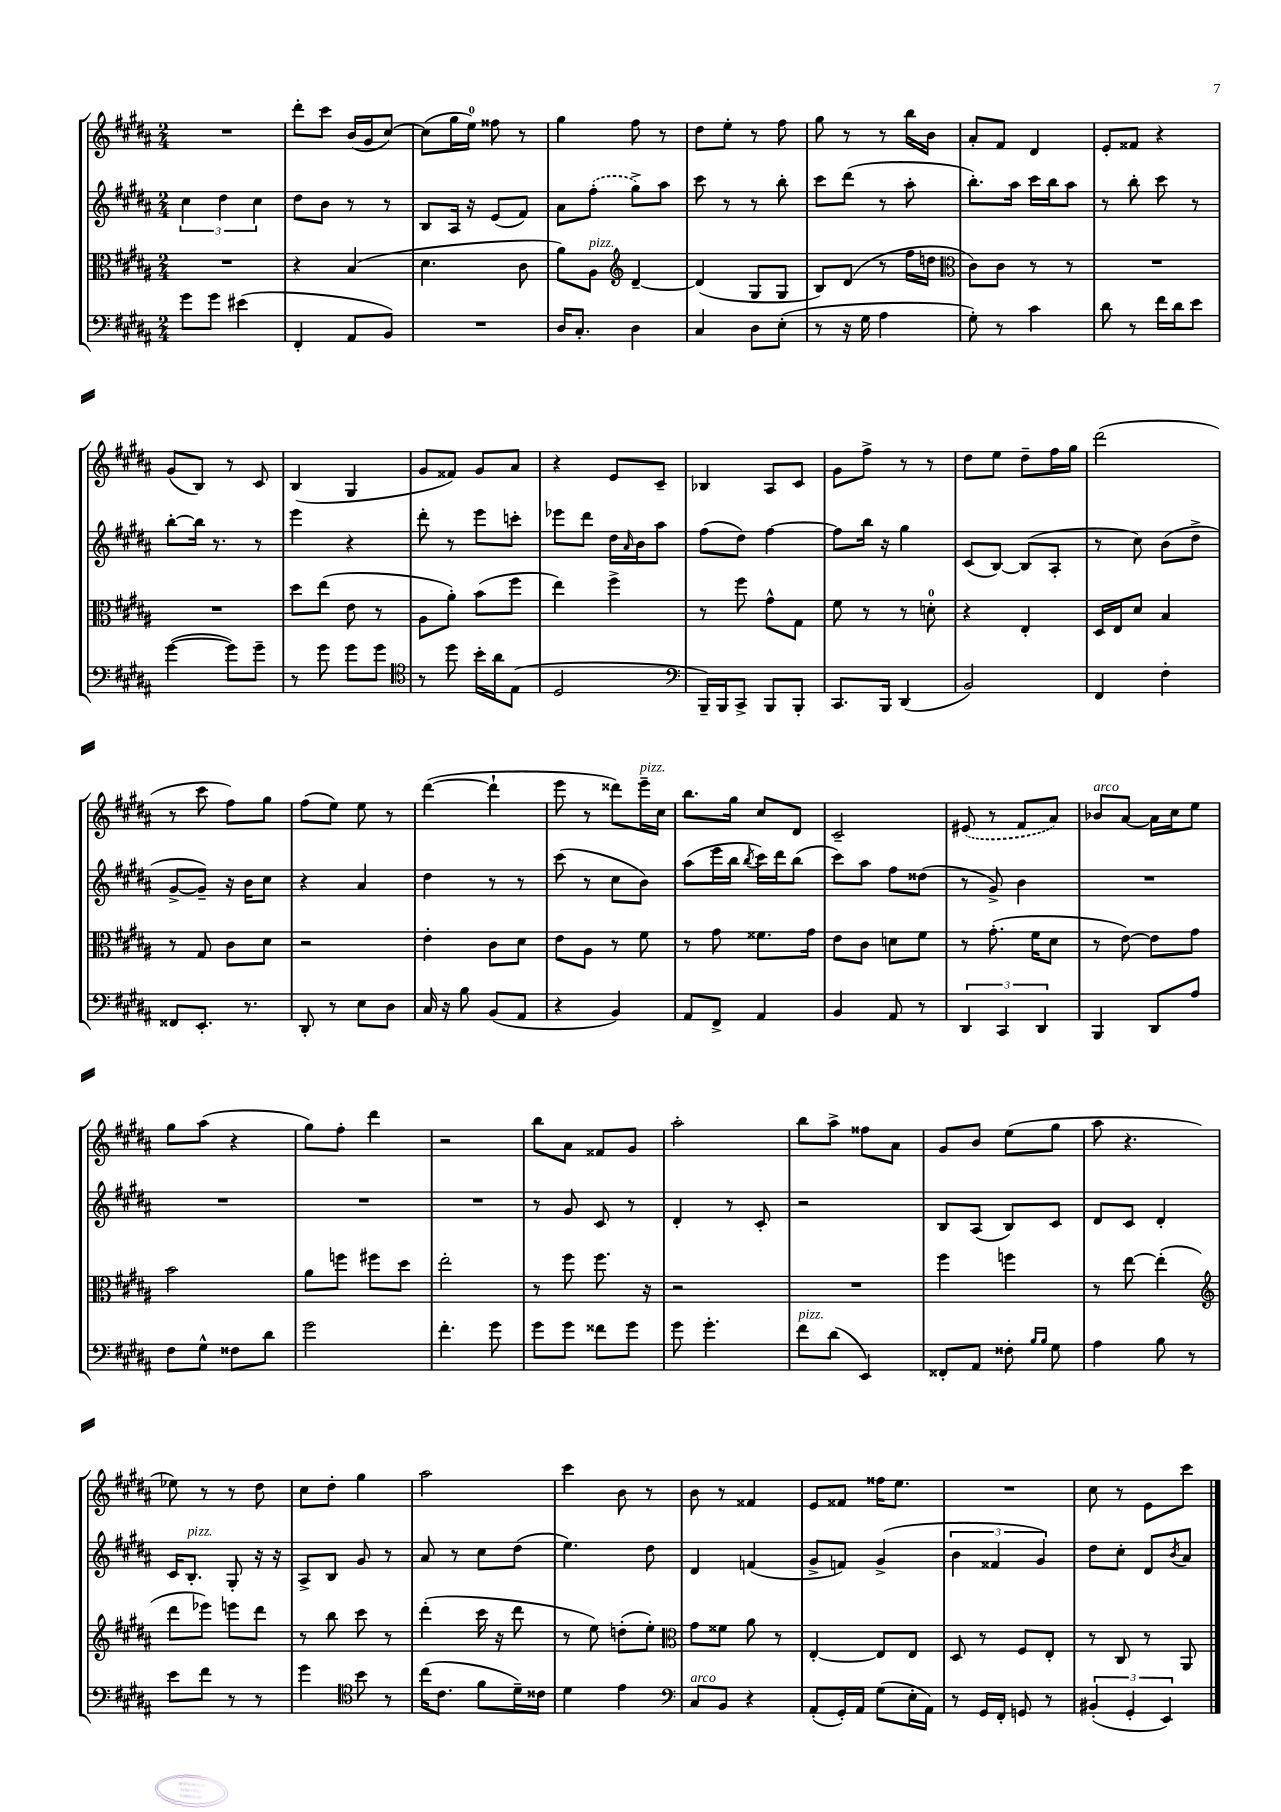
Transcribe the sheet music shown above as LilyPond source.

<<
\new StaffGroup <<
\new Staff = "s0" {
    \clef treble \key b \major \numericTimeSignature \time 2/4
    R2 |
    dis'''8-. cis'''8 b'16( gis'16 cis''8~) |
    cis''8( gis''16 e''16-0) fisis''8 r8 |
    gis''4 fis''8 r8 |
    dis''8 e''8-. r8 fis''8 |
    gis''8 r8 r8 b''16 b'16 |
    ais'8-. fis'8 dis'4 |
    e'8-. fisis'8 r4 |
    gis'8( b8) r8 cis'8 |
    b4( gis4 |
    gis'8 fisis'8) gis'8 ais'8 |
    r4 e'8 cis'8-- |
    bes4 ais8 cis'8 |
    gis'8 fis''8-> r8 r8 |
    dis''8 e''8 dis''8-- fis''16 gis''16 |
    dis'''2( |
    r8 cis'''8 fis''8) gis''8 |
    fis''8( e''8) e''8 r8 |
    dis'''4~( dis'''4-! |
    e'''8 r8 disis'''8) e'''16--^\markup { \italic "pizz." } cis''16 |
    b''8. gis''16 cis''8 dis'8 |
    cis'2-- |
    \once \slurDashed eis'8( r8 fis'8 ais'8) |
    bes'8^\markup { \italic "arco" } ais'8~ ais'16 cis''16 e''8 |
    gis''8 ais''8( r4 |
    gis''8) fis''8-. dis'''4 |
    r2 |
    b''8 ais'8 fisis'8 gis'8 |
    ais''2-. |
    b''8 ais''8-> fisis''8 ais'8 |
    gis'8 b'8 e''8( gis''8 |
    ais''8 r4. |
    ees''8) r8 r8 dis''8 |
    cis''8 dis''8-. gis''4 |
    ais''2 |
    cis'''4 b'8 r8 |
    b'8 r8 fisis'4 |
    e'8 fisis'8 fisis''16 e''8. |
    R2 |
    cis''8 r8 e'8 cis'''8 \bar "|." |
}
\new Staff = "s1" {
    \clef treble \key b \major \numericTimeSignature \time 2/4
    \tuplet 3/2 { cis''4 dis''4 cis''4 } |
    dis''8 b'8 r8 r8 |
    b8 ais16 r16 e'8( fis'8) |
    ais'8 \once \slurDashed fis''8-.( gis''8->) ais''8 |
    cis'''8 r8 r8 b''8-. |
    cis'''8 dis'''8( r8 ais''8-. |
    b''8.-.) ais''16 cis'''16 b''16 ais''8 |
    r8 b''8-. cis'''8 r8 |
    b''8~-. b''16 r8. r8 |
    e'''4 r4 |
    dis'''8-. r8 e'''8 c'''8-. |
    ees'''8 dis'''8 dis''16 \grace { ais'16 } b'16 ais''8 |
    fis''8( dis''8) fis''4~ |
    fis''8 b''16 r16 gis''4 |
    cis'8( b8~) b8( ais8-. |
    r8 cis''8) b'8( dis''8-> |
    gis'8~-> gis'8--) r16 b'16 cis''8 |
    r4 ais'4 |
    dis''4 r8 r8 |
    cis'''8( r8 cis''8 b'8) |
    ais''8( e'''16 b''16 \acciaccatura { b''8 } cis'''16) dis'''16 b''8( |
    cis'''8) ais''8 fis''8 disis''8( |
    r8 gis'8->) b'4 |
    R2 |
    R2 |
    R2 |
    R2 |
    r8 gis'8 cis'8 r8 |
    dis'4-. r8 cis'8-. |
    r2 |
    b8 ais8( b8) cis'8 |
    dis'8 cis'8 dis'4-. |
    cis'16 b8.-.^\markup { \italic "pizz." } gis8-. r16 r16 |
    ais8-> b8 gis'8 r8 |
    ais'8 r8 cis''8 dis''8( |
    e''4.) dis''8 |
    dis'4 f'4( |
    gis'8-> f'8) gis'4->( |
    \tuplet 3/2 { b'4 fisis'4 gis'4) } |
    dis''8 cis''8-. dis'8 \acciaccatura { b'8 } ais'8 \bar "|." |
}
\new Staff = "s2" {
    \clef alto \key b \major \numericTimeSignature \time 2/4
    R2 |
    r4 b4( |
    dis'4. cis'8 |
    ais'8) ais8^\markup { \italic "pizz." } \clef treble dis'4~-- |
    dis'4( gis8 gis8 |
    b8) dis'8( r8 fis''16 d''16 |
    \clef alto cis'8) cis'8 r8 r8 |
    R2 |
    R2 |
    dis''8 e''8( e'8 r8 |
    ais8 ais'8-.) b'8( fis''8 |
    e''4) fis''4-> |
    r8 fis''8 gis'8-^ gis8 |
    fis'8 r8 r8 d'8-0-. |
    r4 e4-. |
    dis16 e16 dis'8 b4 |
    r8 gis8 cis'8 dis'8 |
    r2 |
    e'4-. cis'8 dis'8 |
    e'8 ais8 r8 fis'8 |
    r8 gis'8 fisis'8. gis'16 |
    e'8 cis'8 d'8 fis'8 |
    r8 gis'8.-.( fis'16 dis'8 |
    r8 e'8~) e'8 gis'8 |
    b'2 |
    ais'8 f''8 fis''8 dis''8 |
    e''2-. |
    r8 fis''8 fis''8. r16 |
    r2 |
    R2 |
    fis''4 f''4 |
    r8 e''8~ e''4-.( |
    \clef treble dis'''8 ees'''8) e'''8 dis'''8 |
    r8 b''8 cis'''8 r8 |
    dis'''4-.( cis'''16 r16 dis'''8 |
    r8 e''8) d''8-.( e''8-.) |
    \clef alto gis'8 fisis'8 ais'8 r8 |
    e4~-. e8 e8 |
    dis8 r8 fis8 e8-. |
    r8 cis8 r8 ais,8 \bar "|." |
}
\new Staff = "s3" {
    \clef bass \key b \major \numericTimeSignature \time 2/4
    gis'8 gis'8 eis'4( |
    fis,4-. ais,8 b,8) |
    R2 |
    dis16 cis8.-. dis4 |
    cis4 dis8 e8-.( |
    r8 r16 gis16 ais4 |
    gis8-.) r8 cis'4 |
    dis'8 r8 fis'16 dis'16 e'8 |
    gis'4~( gis'8) gis'8-- |
    r8 gis'8 gis'8 gis'8 |
    \clef tenor r8 dis''8 b'16-. ais'16 e8( |
    dis2 |
    \clef bass b,,16--) b,,16 cis,8-> b,,8 b,,8-. |
    cis,8. b,,16 dis,4( |
    b,2) |
    fis,4 fis4-. |
    fisis,8 e,8.-. r8. |
    dis,8-. r8 e8 dis8 |
    cis16 r16 b8 b,8( ais,8 |
    r4 b,4) |
    ais,8 fis,8-> ais,4 |
    b,4 ais,8 r8 |
    \tuplet 3/2 { dis,4 cis,4 dis,4 } |
    b,,4 dis,8 ais8 |
    fis8 gis8-^ fisis8 dis'8 |
    gis'2 |
    fis'4.-. gis'8 |
    gis'8 gis'8 fisis'8 gis'8 |
    gis'8 gis'4.-. |
    fis'8^\markup { \italic "pizz." } dis'8( e,4) |
    fisis,8-. ais,8 fisis8-. \grace { b16 b16 } gis8 |
    ais4 b8 r8 |
    e'8 fis'8 r8 r8 |
    gis'4 \clef tenor b'8 r8 |
    cis''16( cis'8. fis'8 dis'16--) cisis'16 |
    dis'4 e'4 |
    \clef bass cis8^\markup { \italic "arco" } b,8 r4 |
    ais,8-.( gis,16-.) ais,16 gis8( e16-. ais,16) |
    r8 gis,16 fis,16-. g,8 r8 |
    \tuplet 3/2 { bis,4-.( gis,4-. e,4) } \bar "|." |
}
>>
>>
\layout { \context { \Score \remove "Bar_number_engraver" } }
